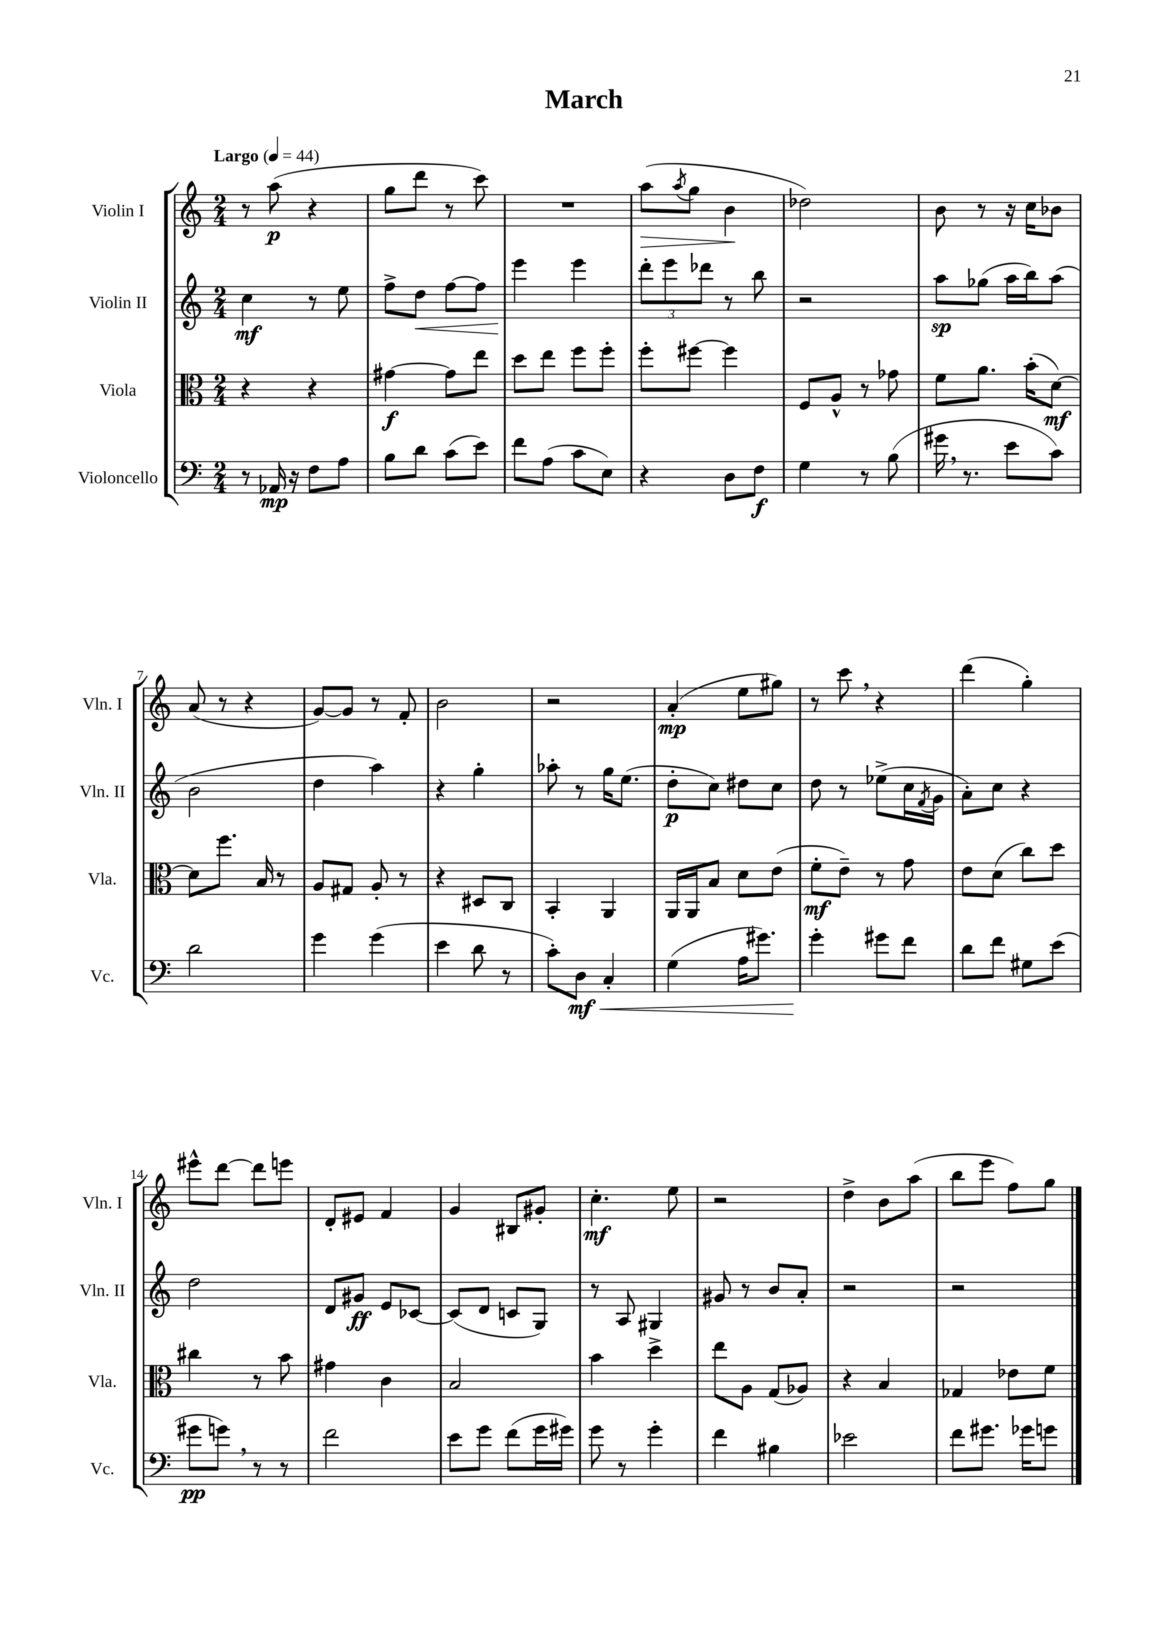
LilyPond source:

\header { title = "March" }
<<
\new StaffGroup <<
\new Staff = "s0" \with { instrumentName = "Violin I" shortInstrumentName = "Vln. I" } {
    \clef treble \key c \major \numericTimeSignature \time 2/4 \tempo "Largo" 4 = 44
    r8 a''8\p( r4 |
    g''8 d'''8 r8 c'''8) |
    R2 |
    a''8\>( \acciaccatura { a''8 } g''8 b'4\! |
    des''2) |
    b'8 r8 r16 c''16 bes'8 |
    a'8( r8 r4 |
    g'8~) g'8 r8 f'8-. |
    b'2 |
    r2 |
    a'4-.\mp( e''8 gis''8) |
    r8 c'''8 \breathe r4 |
    d'''4( g''4-.) |
    eis'''8-^ d'''8~ d'''8 e'''8 |
    d'8-. eis'8 f'4 |
    g'4 bis8 gis'8-. |
    c''4.-.\mf e''8 |
    r2 |
    d''4-> b'8 a''8( |
    b''8 e'''8 f''8) g''8 \bar "|." |
}
\new Staff = "s1" \with { instrumentName = "Violin II" shortInstrumentName = "Vln. II" } {
    \clef treble \key c \major \numericTimeSignature \time 2/4
    c''4\mf r8 e''8 |
    f''8-> d''8\< f''8~ f''8 |
    e'''4\! e'''4 |
    \tuplet 3/2 { d'''8-. e'''8 des'''8 } r8 b''8 |
    r2 |
    a''8\sp ges''8( a''16 b''16) a''8( |
    b'2 |
    d''4 a''4) |
    r4 g''4-. |
    aes''8-. r8 g''16 e''8.( |
    d''8-.\p c''8) dis''8 c''8 |
    d''8 r8 ees''8->( c''16 \acciaccatura { f'8 } g'16 |
    a'8-.) c''8 r4 |
    d''2 |
    d'8 gis'8\ff e'8 ces'8~ |
    ces'8( d'8 c'8 g8) |
    r8 a8 gis4 |
    gis'8 r8 b'8 a'8-. |
    r2 |
    r2 \bar "|." |
}
\new Staff = "s2" \with { instrumentName = "Viola" shortInstrumentName = "Vla." } {
    \clef alto \key c \major \numericTimeSignature \time 2/4
    r4 r4 |
    gis'4~\f gis'8 e''8 |
    d''8 e''8 f''8 f''8-. |
    f''8-. fis''8~ fis''4 |
    f8 a8-^ r8 ges'8 |
    f'8 a'8. b'16-.( d'8~\mf) |
    d'8 f''8. b16 r8 |
    a8 gis8 a8-. r8 |
    r4 dis8 c8 |
    b,4-. a,4 |
    a,16 a,16 b8 d'8 e'8( |
    f'8-.\mf e'8--) r8 g'8 |
    e'8 d'8( c''8) d''8 |
    cis''4 r8 b'8 |
    gis'4 c'4 |
    b2 |
    b'4 d''4-> |
    e''8 a8 g8( aes8) |
    r4 b4 |
    ges4 ees'8 f'8 \bar "|." |
}
\new Staff = "s3" \with { instrumentName = "Violoncello" shortInstrumentName = "Vc." } {
    \clef bass \key c \major \numericTimeSignature \time 2/4
    r8 aes,16\mp r16 f8 a8 |
    b8 d'8 c'8( e'8) |
    f'8 a8( c'8 e8) |
    r4 d8 f8\f |
    g4 r8 b8( |
    gis'16 \breathe r8. e'8 c'8) |
    d'2 |
    g'4 g'4( |
    e'4 d'8 r8 |
    c'8-.) d8\mf\< c4-. |
    g4( a16 gis'8.) |
    g'4-.\! gis'8 f'8 |
    d'8 f'8 gis8 e'8( |
    gis'8\pp g'8) \breathe r8 r8 |
    f'2 |
    e'8 g'8 f'8( g'16 gis'16) |
    g'8 r8 g'4-. |
    f'4 bis4 |
    ees'2 |
    f'8 gis'8. ges'16 g'8 \bar "|." |
}
>>
>>
